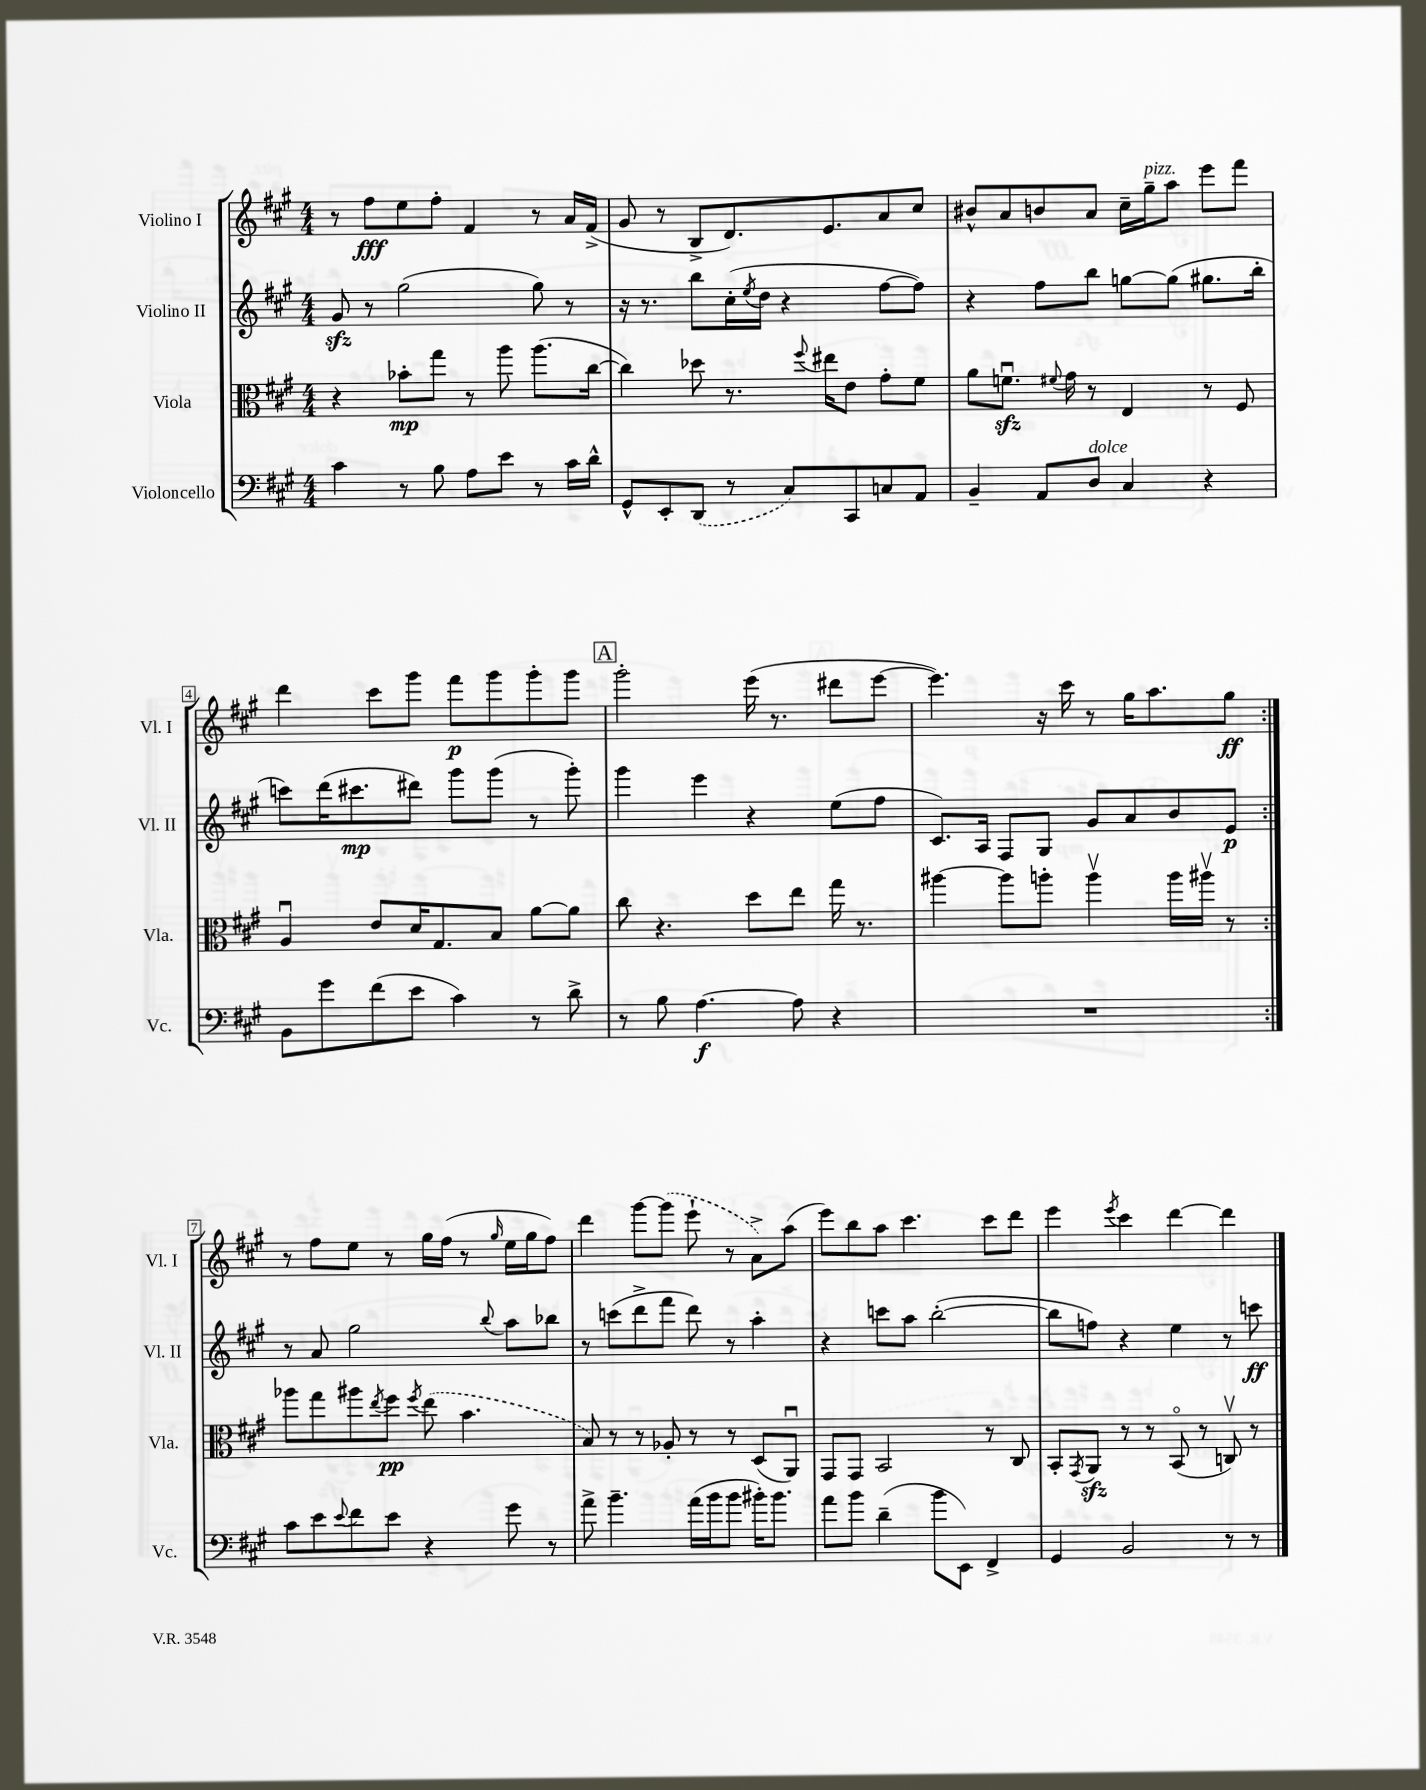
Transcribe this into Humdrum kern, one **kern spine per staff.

**kern	**kern	**kern	**kern
*staff4	*staff3	*staff2	*staff1
*clefF4	*clefC3	*clefG2	*clefG2
*k[f#c#g#]	*k[f#c#g#]	*k[f#c#g#]	*k[f#c#g#]
*M4/4	*M4/4	*M4/4	*M4/4
4c#\	4r	8g#/	8r
.	.	8r	8ff#\L
8r	8b-'\L	(2gg#\	8ee\
8B\	8gg#\J	.	8ff#'\J
8A\L	8r	.	4f#/
8e\J	8aa\	.	.
8r	(8.aa\L	8gg#\)	8r
16c#\LL	.	8r	16a/LL
16d^^\JJ	[16cc#\Jk	.	(16f#^/JJ
=	=	=	=
8GG#^^/L	4cc#\])	16r	8g#/
.	.	8.r	.
8EE'/	.	.	8r
(8DD/J	8dd-\	8bb\L	8B^/L
8r	8.r	(16cc#'\L	8.d/)
.	.	8qee/	.
.	.	16dd\JJ	.
8C#/L)	.	4r	.
.	8qqff#/	.	.
.	16ee#\LK	.	8.e/
8CC#/	8e\J	.	.
8C/	8g#'\L	[8ff#\L	8a/
8AA/J	8f#\J	8ff#\]J)	8cc#/J
=	=	=	=
4BB~/	8a\L	4r	8b#^^/L
.	8.fu\J	.	8a/
8AA/L	.	8ff#\L	8b/
.	8qqf#/	.	.
.	16g#\	.	.
8D/J	8r	8bb\J	8a/J
4C#/	4E/	[8gg\L	16cc#~\LL
.	.	.	16gg#~\J
.	.	(8gg\]J	8aa\J
4r	8r	8.gg#\L	8eee\L
.	8F#/	.	8fff#\J
.	.	16bb'\Jk	.
=	=	=	=
8BB\L	4Au/	8ccc\L)	4ddd\
8g#\	.	(16ddd\K	.
.	.	8.ccc#\	.
(8f#\	8e/L	.	8ccc#\L
8e\J	16d/K	8ddd#\J)	8ggg#\J
.	8.G#/	.	.
4c#\)	.	8ggg#\L	8fff#\L
.	8B/J	(8ggg#\J	8ggg#\
8r	[8a\L	8r	8ggg#'\
8d^\	8a\]J	8ggg#'\)	8ggg#\J
=	=	=	=
8r	8cc#\	4ggg#\	2ggg#'\
8B\	4.r	.	.
[4.A\	.	4eee\	.
.	8dd\L	4r	(16eee\
.	.	.	8.r
8A\]	8ee\J	.	.
4r	16gg#\	(8ee\L	8ddd#\L
.	8.r	.	.
.	.	8ff#\J	[8eee\J
=	=	=	=
1r	[4aa#\	8.c#/L)	4.eee\])
.	.	16A/Jk	.
.	8aa#\]L	8F#/L	.
.	8aa'\J	8G#/J	16r
.	.	.	16ccc#\
.	4aav\	8g#/L	8r
.	.	8a/	16gg#\LK
.	.	.	8.aa\
.	16aa\LL	8b/	.
.	16aa#v\JJ	.	.
.	8r	8e/J	8gg#\J
=:|!	=:|!	=:|!	=:|!
8c#\L	8aa-\L	8r	8r
8e\	8gg#\	8a/	8ff#\L
8qqe/	.	.	.
8f#\	8aa#\	2gg#\	8ee\J
.	8qee/	.	.
8e\J	8ff#\J	.	8r
.	8qff#/	.	.
4r	(8ee\	.	16gg#\LL
.	.	.	(16ff#\JJ
.	4.b\	.	8r
.	.	8qqbb/	16qqgg#/
8g#\	.	8aa\L	16ee\LL
.	.	.	16gg#\J
8r	.	8bb-\J	8ff#\J)
=	=	=	=
8a^\	8B/)	8r	4ddd\
4.b~\	8r	(8ccc\L	.
.	8r	8ddd^\	[8ggg#\L
.	8A-'/	8fff#\J	(8ggg#\]J
(16a\LL	8r	8ddd\)	8eee`\
16b\J	.	.	.
8b\J	8r	8r	8r
16b#'\LK)	(8D/L	4aa'\	8a^\L)
8.b#\J	.	.	.
.	8AAu/J)	.	(8aa\J
=	=	=	=
8a\L	8GG#/L	4r	8eee\L)
8b\J	8GG#/J	.	8bb\
(4d~\	2BB/	8ccc\L	8aa\J
.	.	8aa\J	4.ccc#\
8b\L	.	([2bb'\	.
8EE\J)	.	.	.
4FF#^/	8r	.	8ccc#\L
.	8C#/	.	8ddd\J
=	=	=	=
4GG#/	8BB'/L	8bb\]L	4eee\
.	8qGG#/	.	.
.	8AA/J	8ff\J)	.
.	.	.	8qeee/
2BB/	8r	4r	4ccc#\
.	8r	.	.
.	(8BBo/	4ee\	[4ddd\
.	8r	.	.
8r	8Cv/)	8r	4ddd\]
8r	8r	8ccc\	.
==	==	==	==
*-	*-	*-	*-
